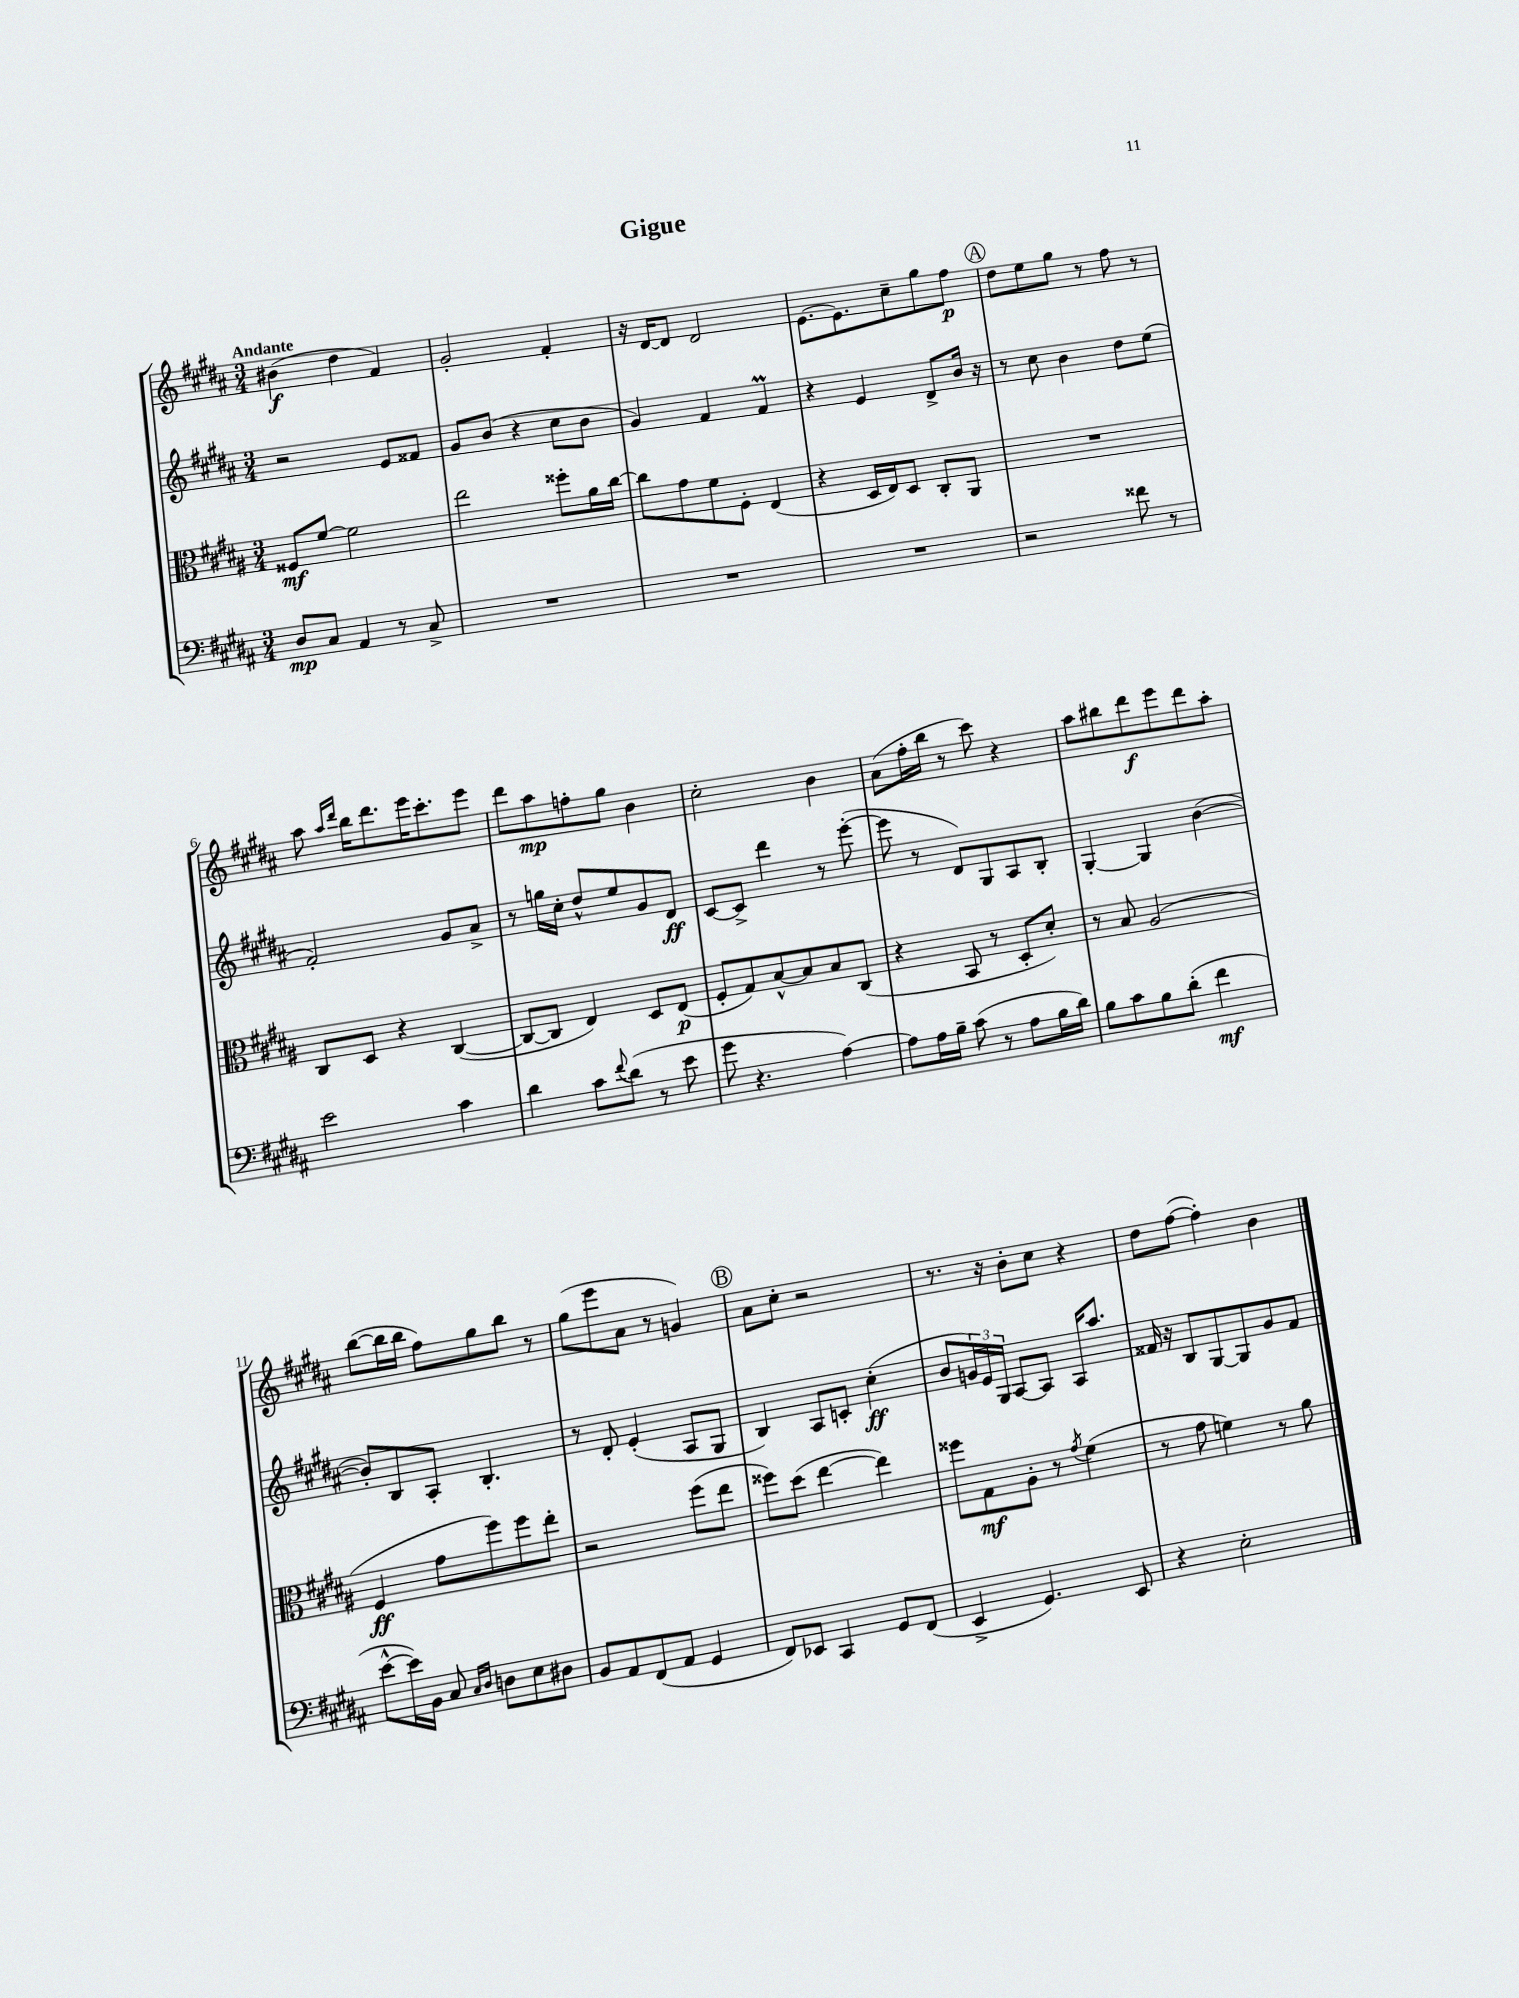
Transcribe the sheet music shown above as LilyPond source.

\header { title = "Gigue" }
<<
\new StaffGroup <<
\new Staff = "s0" {
    \clef treble \key b \major \numericTimeSignature \time 3/4 \tempo "Andante"
    bis'4\f( dis''4 fis'4) |
    gis'2-. fis'4-. |
    r16 dis'16~ dis'8 dis'2 |
    e'8.~ e'8. cis''8-- gis''8 fis''8\p |
    \mark \markup { \circle "A" } dis''8 e''8 gis''8 r8 fis''8 r8 |
    ais''8 \grace { ais''16 dis'''16 } b''16 dis'''8. e'''16 cis'''8.-. e'''8 |
    dis'''8 ais''8\mp f''8-. gis''8 b'4 |
    cis''2-. b'4 |
    ais'8( fis''16-. b''16 r8 cis'''8) r4 |
    ais''8 bis''8 dis'''8\f e'''8 dis'''8 ais''8-. |
    b''8~( b''16 b''16 fis''8) gis''8 b''8 r8 |
    gis''8( e'''8 ais'8 r8 g'4) |
    \mark \markup { \circle "B" } ais'8 cis''8-. r2 |
    r8. r16 b'8-. cis''8 r4 |
    dis''8 fis''8~( fis''4-.) b'4 \bar "|." |
}
\new Staff = "s1" {
    \clef treble \key b \major \numericTimeSignature \time 3/4
    r2 e'8 fisis'8 |
    gis'8 b'8( r4 cis''8 b'8 |
    gis'4) fis'4 fis'4\prall |
    r4 e'4 dis'8-> b'16 r16 |
    \mark \markup { \circle "A" } r8 cis''8 b'4 dis''8 e''8( |
    fis'2-.) gis'8 ais'8-> |
    r8 g''16 cis''16-. dis''8-^ e''8 gis'8 dis'8\ff |
    cis'8~ cis'8-> dis'''4 r8 e'''8~-.( |
    e'''8 r8 dis'8) gis8 ais8 b8-. |
    gis4~-. gis4 b'4~( |
    b'8-.) b8 ais8-. b4.-. |
    r8 dis'8-. e'4-.( ais8 gis8 |
    \mark \markup { \circle "B" } b4) ais8 c'8-. cis''4-.\ff( |
    b'8 \tuplet 3/2 { g'16) e'16 gis16 } ais8~ ais8 ais16 ais''8. |
    fisis'16 r16 b8 gis8~ gis8 gis'8 fisis'8 \bar "|." |
}
\new Staff = "s2" {
    \clef alto \key b \major \numericTimeSignature \time 3/4
    fisis8\mf fis'8~ fis'2 |
    e''2 fisis''8-. ais'16 cis''16~ |
    cis''8 gis'8 fis'8 fis8-. e4( |
    r4 dis16 e16) dis8 cis8-. ais,8 |
    \mark \markup { \circle "A" } R2. |
    cis8 dis8 r4 cis4~( |
    cis8~ cis8 e4) dis8 e8\p( |
    fis8-. gis8) b8~-^ b8 b8 cis8( |
    r4 b,8 r8 dis8-. dis'8-.) |
    r8 b8 ais2( |
    fis4\ff gis'8 fis''8) fis''8 e''8-. |
    r2 fis''8( e''8 |
    \mark \markup { \circle "B" } fisis''8) dis''8( e''4~ e''4) |
    fisis''8 gis8\mf ais8-. r8 \acciaccatura { gis'8 } fis'4( |
    r8 gis'8 f'4) r8 ais'8 \bar "|." |
}
\new Staff = "s3" {
    \clef bass \key b \major \numericTimeSignature \time 3/4
    dis8\mp cis8 ais,4 r8 cis8-> |
    R2. |
    R2. |
    R2. |
    \mark \markup { \circle "A" } r2 fisis'8 r8 |
    e'2 cis'4 |
    dis'4 cis'8 \appoggiatura { fis'8 } dis'8( r8 e'8 |
    gis'8 r4. ais4~) |
    ais8 ais16 b16-- cis'8( r8 ais8 b16 dis'16) |
    b8 cis'8 b8 dis'8-.( fis'4\mf |
    e'8~-^ e'16) b,16 cis8 \grace { cis16 dis16 } d8 e8 dis8 |
    b,8 ais,8 fis,8( ais,8 gis,4 |
    \mark \markup { \circle "B" } fis,8) ees,8 cis,4 gis,8 fis,8( |
    e,4-> gis,4.) e,8 |
    r4 e2-. \bar "|." |
}
>>
>>
